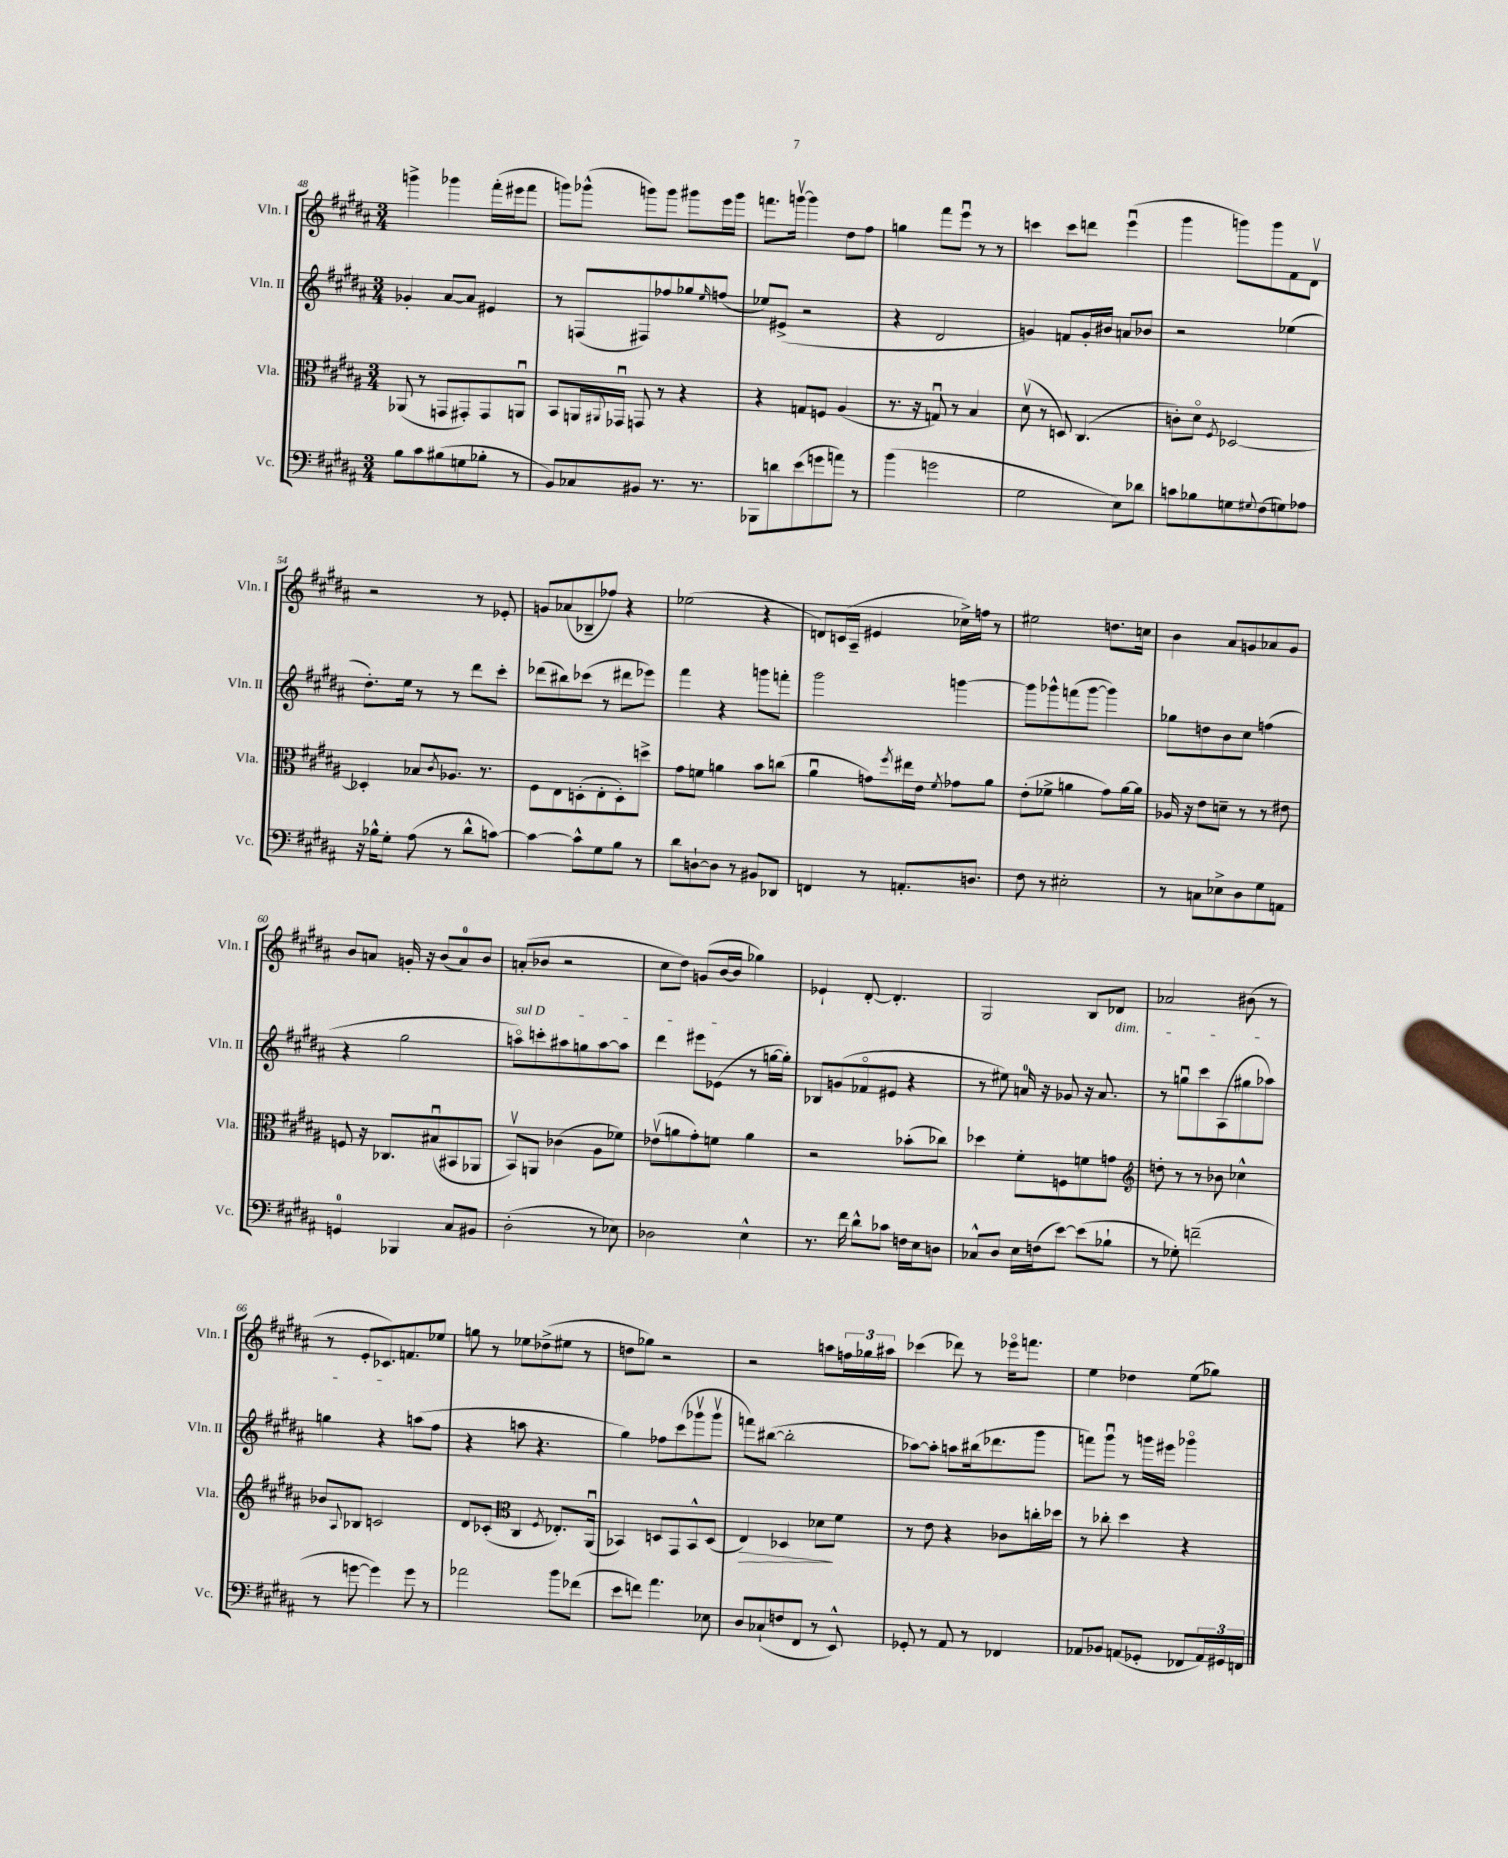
<<
\new StaffGroup <<
\new Staff = "s0" \with { instrumentName = "Vln. I" shortInstrumentName = "Vln. I" } {
    \clef treble \key b \major \numericTimeSignature \time 3/4
    g'''4-> ges'''4 fis'''16-.( eis'''16 fis'''8 |
    g'''8) ges'''8-^( g'''8) g'''8 gis'''8 e'''16 gis'''16 |
    f'''8. g'''16~\upbow g'''4 dis''8 fis''8 |
    g''4 fis'''8 e'''8\downbow r8 r8 |
    c'''4 c'''8 d'''8 e'''4\downbow( |
    gis'''4 g'''8) g'''8 fis'8 dis'8\upbow |
    r2 r8 ees'8-. |
    g'8 aes'8( bes8-- fes''8) r4 |
    ees''2( r4 |
    d'8) c'16( ais16-- eis'4 ces''16->) f''16 r8 |
    eis''2 d''8. c''16 |
    b'4 ais'8 g'8 aes'8 g'8 |
    b'8 a'8 g'16-. r16 b'8( a'8-0) b'8 |
    a'8-.( bes'8 r2 |
    cis''8 dis''8) g'8( b'16~ b'16 ges''4) |
    ees'4-! dis'8~-. dis'4.-. |
    gis2 b8 des'8\dim |
    aes'2 bis'8( r8 |
    r8 e'8-. ces'8.\!) f'8. ees''8 |
    g''8 r8 ees''8 des''8->( eis''8 r8 |
    d''8 ges''8) r2 |
    r2 a''8 \tuplet 3/2 { f''16 ges''16 ais''16 } |
    ces'''4( des'''8) r8 ees'''16\flageolet f'''8. |
    e''4 des''4 e''8( ges''8) \bar "|." |
}
\new Staff = "s1" \with { instrumentName = "Vln. II" shortInstrumentName = "Vln. II" } {
    \clef treble \key b \major \numericTimeSignature \time 3/4
    ges'4-. ais'8~ ais'8 eis'4 |
    r8 f8( fis8) fes''8 ges''8 \grace { e''16 } f''8( |
    ees''8) eis'8->( r2 |
    r4 dis'2 |
    g'4) f'8 g'16-. bis'16 a'8 bes'8 |
    r2 ees''4( |
    dis''8.-.) e''16 r8 r8 dis'''8 cis'''8-. |
    des'''8( bis''8) ces'''8( r8 dis'''8 ees'''8) |
    fis'''4 r4 g'''8 f'''8-. |
    gis'''2 g'''4~ |
    g'''8 ges'''8-^ f'''8( ges'''8~ ges'''4) |
    ges''8 d''8 b'8 cis''8 f''4( |
    r4 gis''2 |
    \once \override TextSpanner.bound-details.left.text = \markup { \italic "sul D" } a''8\flageolet\startTextSpan) c'''8-. ais''8 g''8 ais''8~ ais''8 |
    dis'''4 eis'''8 ees'8\stopTextSpan( r8 g''16~ g''16-.) |
    bes8 g'8( fes'8\flageolet eis'8 r4 |
    r8 eis''8) a'16-0 r16 ges'8 r16 a'8. |
    r8 g''8\downbow cis'''8 ais8( gis''8 aes''8) |
    g''4 r4 a''8( fis''8 |
    r4 a''8 r4. |
    gis''4) fes''8 cis'''8( ges'''8\upbow ges'''8\upbow |
    f'''8) bis''8~( bis''2-. |
    aes''8~) aes''8-. a''8 bis''16( des'''8. gis'''8 |
    f'''8) gis'''8\downbow r8 g'''16 eis'''16 ges'''4\flageolet \bar "|." |
}
\new Staff = "s2" \with { instrumentName = "Vla." shortInstrumentName = "Vla." } {
    \clef alto \key b \major \numericTimeSignature \time 3/4
    aes,8( r8 g,8 gis,8-.) gis,8 a,8\downbow |
    b,8 a,16 \appoggiatura { ais,8 } ges,16\downbow g,8 r8 r4 |
    r4 g8 f8 ais4( |
    r8. r16 g8\downbow) r8 b4 |
    dis'8\upbow( r8 d8) cis4.( |
    c'8-.) dis'8\flageolet \acciaccatura { fis8 } des2~ |
    des4-. bes8 \acciaccatura { cis'8 } aes8. r8. |
    fis8 e8 d8-.( e8-. d8-.) d''8-> |
    gis'8 f'8 a'4 b'8 c''8( |
    ais'4\downbow g'8) \acciaccatura { fis''8 } eis''16 e'16 \acciaccatura { fis'8 } ges'8 ais'8 |
    e'8-.( fes'8-> a'4 gis'8) a'16~ a'16 |
    aes16 r16 e'8 d'8-- r8 r8 eis'8 |
    f8 r16 ces8. bis8\downbow( bis,8 aes,8 |
    b,8\upbow) a,8 ces'4( ais8 fes'8) |
    ees'8\upbow( a'8 gis'8-.) f'8 a'4 |
    r2 bes'8-.( ces''8) |
    des''4 fis'8-. f8 f'8 g'8 |
    \clef treble d''8-. r8 r8 bes'8 ces''4-^ |
    bes'8 \appoggiatura { ais8 } bes8 c'2 |
    dis'8 ces'8-.( \clef alto cis4 \acciaccatura { fis8 } ees8.-.) ais,16\downbow( |
    bes,4) d8 gis,8 bes,8-^ d8( |
    e4\>) des4 des'8\! fis'8 |
    r8 e'8 r4 ces'8 c''16-. des''16 |
    r8 ces''8-. dis''4 r4 \bar "|." |
}
\new Staff = "s3" \with { instrumentName = "Vc." shortInstrumentName = "Vc." } {
    \clef bass \key b \major \numericTimeSignature \time 3/4
    b8 cis'8 bis8( g8 bes8-. r8 |
    b,8) ces8 bis,8 r8. r8. |
    bes,,8 d'8 e'8( g'8 a'8) r8 |
    b'4( g'2 |
    gis2 e8) des'8 |
    c'8 bes8 g8 \appoggiatura { gis8 } fis8( g8) aes8 |
    r16 bes16-^ gis8-. ais8( r8 dis'8-^ c'8~) |
    c'4~ c'8-^ gis8 b8 r8 |
    dis'8 d8~-! d8 r8 bis,8 des,8 |
    f,4 r8 a,8.-. d8. |
    fis8 r8 eis2-. |
    r8 c8 ees8-> dis8 gis8 a,8 |
    g,4-0 bes,,4 cis8 bis,8 |
    dis2-.( r8 ees8) |
    des2 e4-^ |
    r8. fis'16 dis'8-^ ces'8 f16 e16 d8 |
    ces8-^ dis8 e16 f16( e'8~) e'8( bes8-! |
    r8 ges8-.) f'2--( |
    r8 g'8~ g'4) g'8 r8 |
    aes'2 b'8 fes'8( |
    e'8 f'8) ais'4. ees8 |
    dis8 ces8-!( f8 fis,8 r8 e,8-^) |
    ges,8-. r8 ais,8 r8 fes,4 |
    aes,8 bes,8 a,8( ges,8-. fes,8 \tuplet 3/2 { a,16) gis,16 f,16 } \bar "|." |
}
>>
>>
\layout { \context { \Score currentBarNumber = #48 } }
